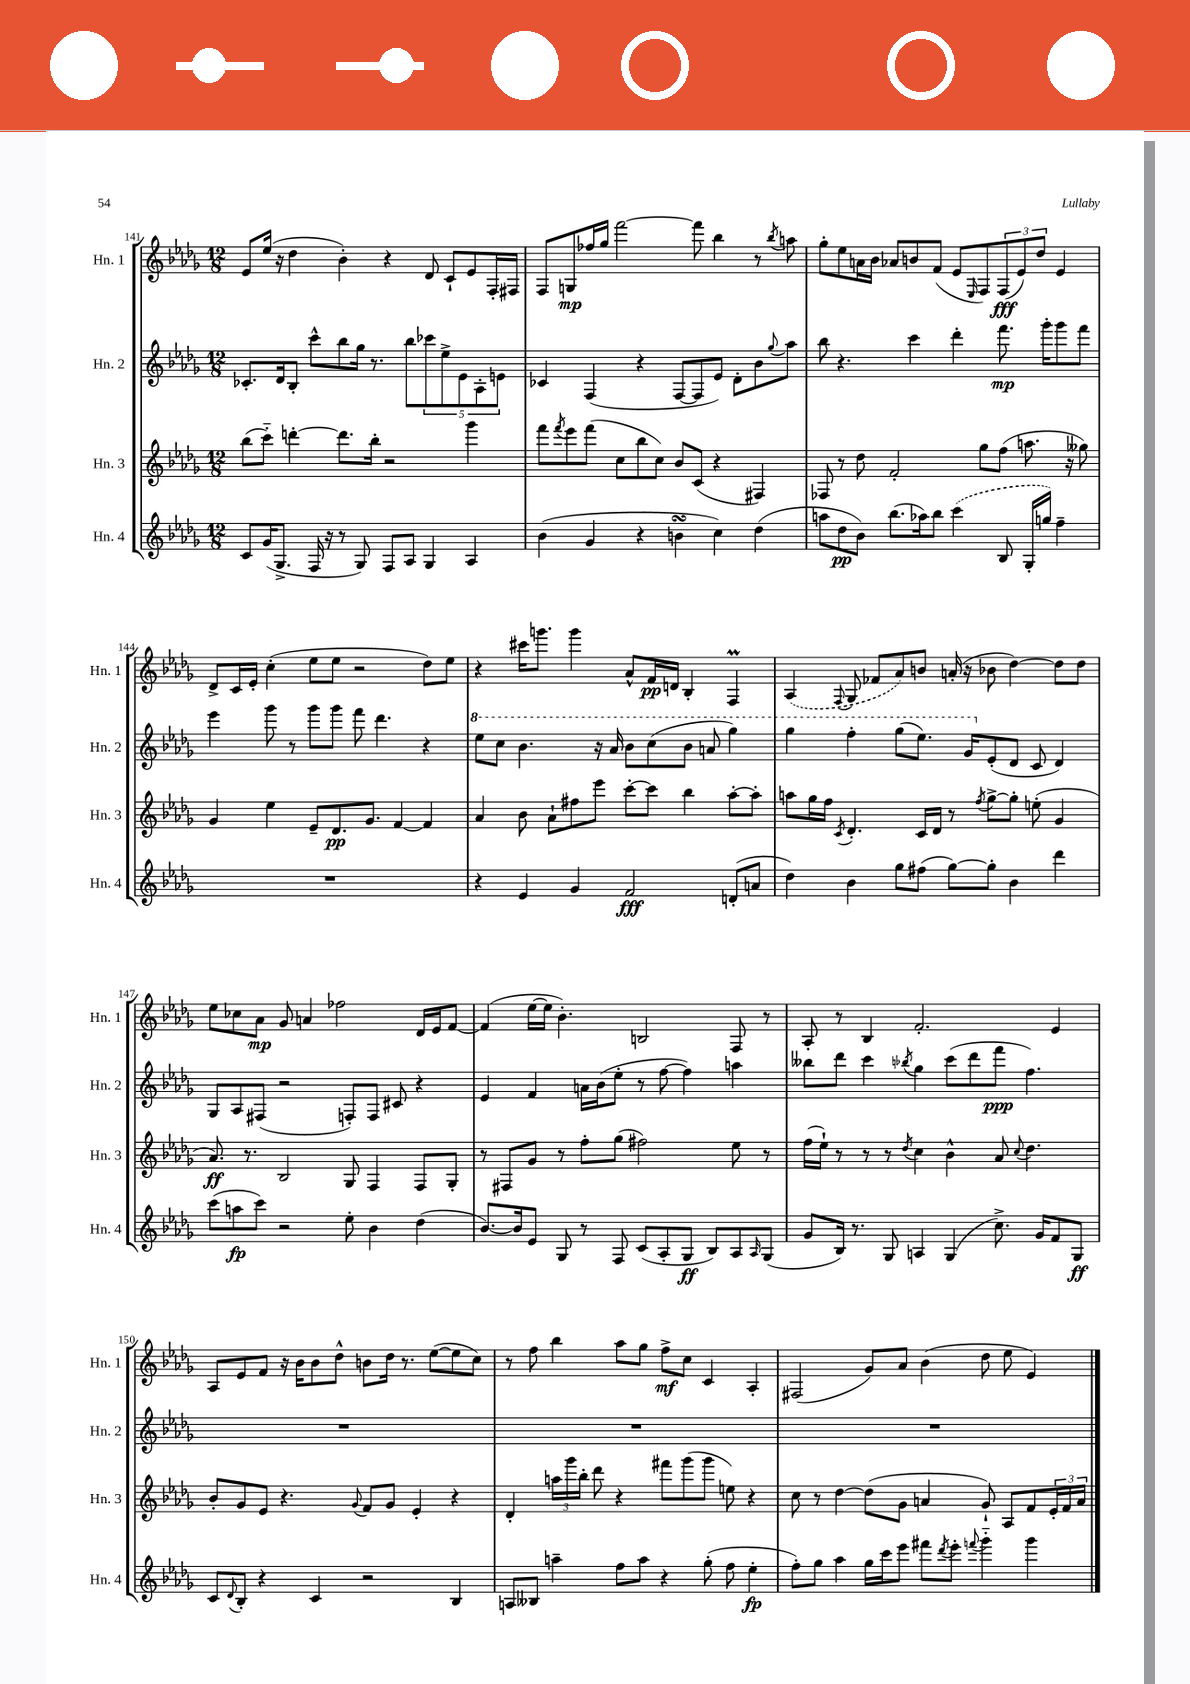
<<
\new StaffGroup <<
\new Staff = "s0" \with { instrumentName = "Hn. 1" shortInstrumentName = "Hn. 1" } {
    \clef treble \key des \major \numericTimeSignature \time 12/8
    ees'8 ees''16( r16 des''4 bes'4-.) r4 des'8 c'8-! ees'8 f16-. fis16 |
    f8 g8\mp fes''16 ges''16 f'''2~ f'''8 bes''4 r8 \acciaccatura { bes''8 } a''8 |
    ges''8-. ees''8 a'16 bes'16 aes'8 b'8 f'8( ees'8 \grace { ees16 } f8) \tuplet 3/2 { f8\fff( ees'8) des''8 } ees'4 |
    des'8-> c'16 ees'16-. c''4-.( ees''8 ees''8 r2 des''8) ees''8 |
    r4 cis'''16 g'''8. g'''4 aes'8-^ f'16\pp d'16 bes4-. f4\prall |
    \once \slurDashed aes4( \appoggiatura { f8 } ges8 fes'8 aes'8) b'8 a'16-.( r16 bes'8 des''4~) des''8 des''8 |
    ees''8 ces''8 aes'8\mp ges'8 a'4 fes''2 des'16 ees'16 f'8~ |
    f'4( ees''16~ ees''16 bes'4.-.) b2 f8 r8 |
    aes8-. r8 bes4 f'2.-. ees'4 |
    aes8 ees'8 f'8 r16 bes'16 bes'8 des''8-^ b'8 des''16 r8. ees''8~( ees''8 c''8) |
    r8 f''8 bes''4 aes''8 ges''8 f''8->\mf c''8 c'4 aes4-. |
    fis2( ges'8) aes'8 bes'4( des''8 ees''8 ees'4) \bar "|." |
}
\new Staff = "s1" \with { instrumentName = "Hn. 2" shortInstrumentName = "Hn. 2" } {
    \clef treble \key des \major \numericTimeSignature \time 12/8
    ces'8.-. des'16 bes8-. c'''8-^ bes''8 ges''16 r8. bes''8 \tuplet 5/4 { ces'''8 ees''8-> ees'8 aes8-. e'8 } |
    ces'4 f4( r4 f8~ f8 ees'8) des'8-. bes'8 \appoggiatura { ges''8 } aes''8 |
    bes''8 r4. c'''4 des'''4-. f'''8.\mp ges'''16-. ges'''8 f'''8 |
    ees'''4 ges'''8 r8 ges'''8 ges'''8 f'''8 des'''4. r4 |
    \ottava #1 ees'''8 c'''8 bes''4. r16 aes''16 bes''8 c'''8( bes''8 a''8 ges'''4) |
    ges'''4 f'''4-. ges'''8( ees'''8.) ges''16 \ottava #0 ees'8-.( des'8 c'8 des'4) |
    ges8 aes8 fis8( r2 f8-.) f8 cis'8 r4 |
    ees'4 f'4 a'16 bes'16( ees''8-. r8 f''8~ f''4) a''4 |
    beses''8 des'''8 c'''4 \acciaccatura { bes''8 } ges''4 c'''8( des'''8 f'''8\ppp f''4.) |
    R1. |
    R1. |
    R1. \bar "|." |
}
\new Staff = "s2" \with { instrumentName = "Hn. 3" shortInstrumentName = "Hn. 3" } {
    \clef treble \key des \major \numericTimeSignature \time 12/8
    bes''8( c'''8-_) d'''4~-. d'''8. bes''16-. r2 ges'''4 |
    f'''8 \acciaccatura { f'''8 } ees'''8 f'''8( c''8 bes''8 c''8) bes'8 c'8( r4 fis4) |
    fes8 r8 des''8 f'2-. ges''8 f''8( a''8. r16 geses''8) |
    ges'4 ees''4 ees'8-- des'8.\pp ges'8. f'4~ f'4 |
    aes'4 bes'8 aes'8-! fis''8 ees'''8 c'''8~-. c'''8 bes''4 aes''8~-. aes''8-. |
    a''8 ges''16 f''16 \acciaccatura { c'8 } des'4.-. c'16 des'16 r8 \acciaccatura { f''8 } ges''8~-> ges''8-. e''8-.( ges'4 |
    aes'8.\ff) r8. bes2 ges8 f4 f8 ges8-. |
    r8 fis8 ges'8 r8 f''8-. ges''8( fis''2) ees''8 r8 |
    f''16( ees''16-!) r8 r8 r8 \acciaccatura { des''8 } c''4 bes'4-^ aes'8 \appoggiatura { c''8 } des''4. |
    bes'8-. ges'8 ees'8 r4. \appoggiatura { ges'8 } f'8 ges'8 ees'4-. r4 |
    des'4-. \tuplet 3/2 { a''16 ges'''16 bes''16-. } des'''8 r4 fis'''8 ges'''8( ges'''8 e''8) r4 |
    c''8 r8 des''4~ des''8( ges'8 a'4 ges'8-!) aes8 f'8 \tuplet 3/2 { ees'16-. f'16 a'16 } \bar "|." |
}
\new Staff = "s3" \with { instrumentName = "Hn. 4" shortInstrumentName = "Hn. 4" } {
    \clef treble \key des \major \numericTimeSignature \time 12/8
    c'8 ges'16( ges8.-> f16 r16 r8 ges8) f8 aes8 ges4 aes4 |
    bes'4( ges'4 r4 b'4\turn c''4) des''4( |
    a''8 des''8\pp bes'8) bes''8.( aes''16) bes''8 \once \slurDashed c'''4( bes8 ges16-. g''16) f''4-- |
    R1. |
    r4 ees'4 ges'4 f'2\fff d'8-.( a'8 |
    des''4) bes'4 ges''8 fis''8( ges''8~) ges''8-. bes'4 des'''4 |
    c'''8( a''8\fp c'''8) r2 ees''8-. bes'4 des''4( |
    bes'8.~) bes'16 ees'8 ges8 r8 f8 c'8( aes8-. ges8\ff bes8) aes8 \grace { aes16 } ges8( |
    ges'8 bes16) r8. ges8 a4 ges4( c''8.->) ges'16 f'8 ges8\ff |
    c'8 \appoggiatura { des'8 } bes8-. r4 c'4 r2 bes4 |
    a8 beses8 a''4-- f''8 a''8 r4 ges''8-.( f''8 ees''4-.\fp |
    f''8-.) ges''8 aes''4 ges''16 c'''16 ees'''8 fis'''8 \acciaccatura { des'''8 } ees'''8-. \appoggiatura { f'''8 } ges'''4-_ ges'''4 \bar "|." |
}
>>
>>
\layout { \context { \Score currentBarNumber = #141 } }
